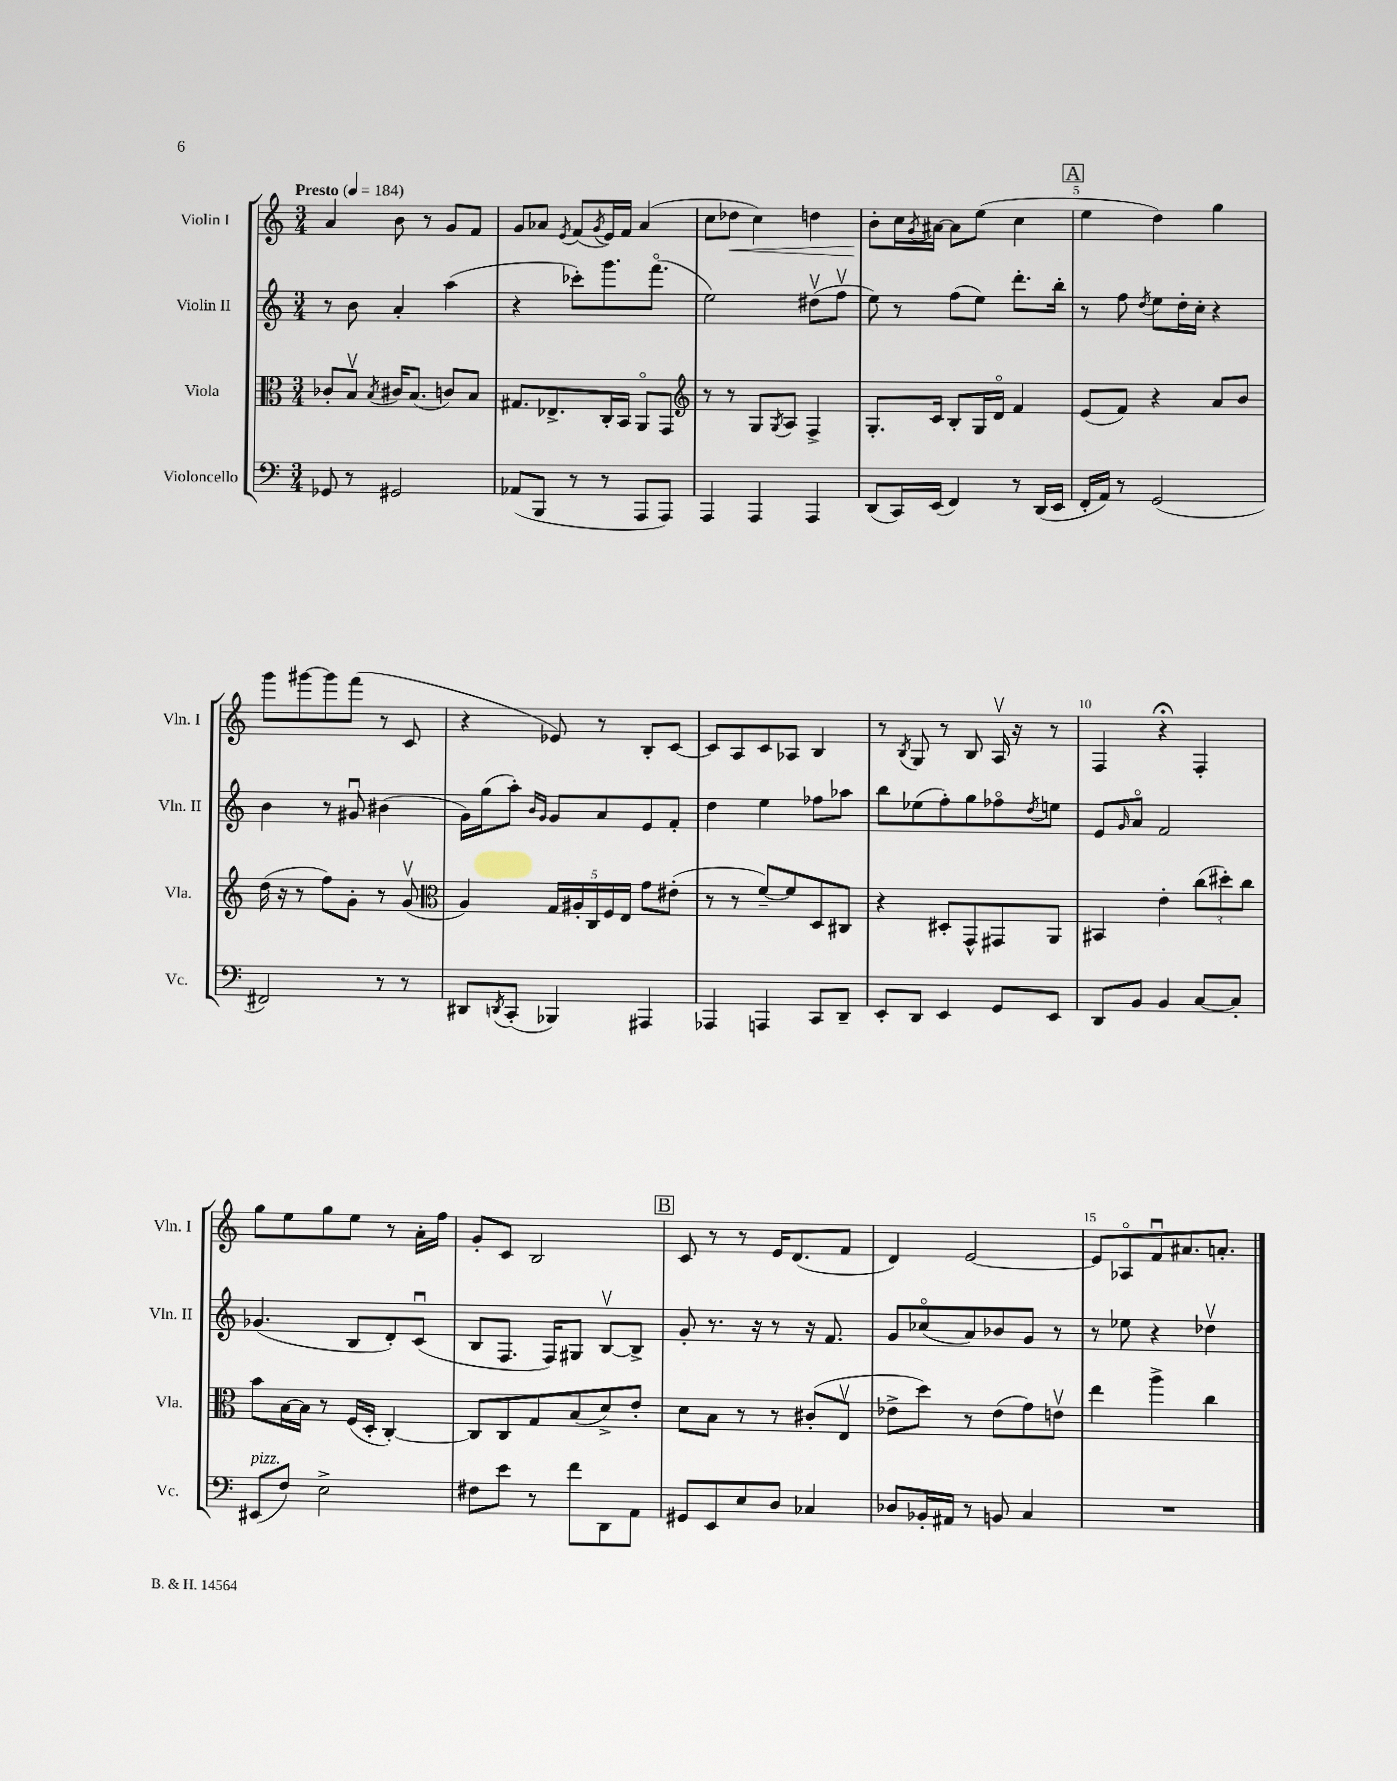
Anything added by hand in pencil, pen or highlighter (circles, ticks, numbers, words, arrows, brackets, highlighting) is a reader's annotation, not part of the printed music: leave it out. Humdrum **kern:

**kern	**kern	**kern	**kern
*staff4	*staff3	*staff2	*staff1
*clefF4	*clefC3	*clefG2	*clefG2
*k[]	*k[]	*k[]	*k[]
*M3/4	*M3/4	*M3/4	*M3/4
*MM184	*MM184	*MM184	*MM184
8GG-	8c-'	8r	4a
8r	8Bv	8b	.
.	8qB	.	.
2GG#	16c#	4a'	8b
.	(8.B	.	.
.	.	.	8r
.	8c)	(4aa	8g
.	8B	.	8f
=	=	=	=
(8AA-	8.G#	4r	8g
8BBB	.	.	8a-
.	8.E-^	.	.
.	.	.	8qe
8r	.	8ccc-')	(8f
.	.	.	8qg
8r	16C'	8.ggg	16e)
.	16BB	.	16f
8AAA	8AAo	.	(4a-
.	.	(8.fffo	.
8AAA)	8GG	.	.
=	=	=	=
*	*clefG2	*	*
4AAA	8r	2ee)	8cc
.	8r	.	8dd-
4AAA	8G	.	4cc)
.	8qG	.	.
.	8A	.	.
4AAA	4F^	(8dd#v	4dd
.	.	8ffv	.
=	=	=	=
(8DD	8.G'	8ee)	8b'
16CC)	.	8r	16cc
.	.	.	8qg
(16EE	16c	.	[16a#
4FF)	8B'	(8ff	8a#]
.	16G	8ee)	(8ee
.	16do	.	.
8r	4f	8.ddd'	4cc
(16DD	.	.	.
16EE	.	16bb'	.
=	=	=	=
16FF'	(8e	8r	4ee
16AA)	.	.	.
8r	8f)	8ff	.
.	.	8qdd	.
(2GG	4r	8ee	4dd)
.	.	16dd'	.
.	.	16cc'	.
.	8a	4r	4gg
.	8b	.	.
=	=	=	=
2FF#)	(16dd	4b	8ggg
.	16r	.	.
.	8r	.	[8ggg#
.	8ff)	8r	8ggg#]
.	8g'	8g#u	(8fff
8r	8r	(4b#	8r
8r	(8gv	.	8c
=	=	=	=
*	*clefC3	*	*
8DD#	4A)	16g)	4r
.	.	(16gg	.
8qDD	.	.	.
(8CC'	.	8aa')	.
.	.	16qqb	.
.	.	16qqg	.
4BBB-)	20G	8g	8e-)
.	20A#'	.	.
.	20C	.	.
.	.	8a	8r
.	20F	.	.
.	20E	.	.
4AAA#	8g	8e	8B'
.	(8e#'	8f'	[8c
=	=	=	=
4AAA-	8r	4dd	8c]
.	8r	.	8A
4AAA	[8f~)	4ee	8c
.	8f]	.	8A-
8CC	8D	8ff-	4B
8DD~	8C#	8aa-	.
=	=	=	=
8EE'	4r	8bb	8r
.	.	.	8qB
8DD	.	(8ee-	8G
4EE	8D#'	8ff')	8r
.	8GG^^	8gg	8B
8GG	8GG#	8ff-o	16Av
.	.	.	16r
.	.	8qdd	.
8EE	8AA	8ee	8r
=	=	=	=
8DD	4BB#	8e	4F
.	.	16qqg	.
8BB	.	8ao	.
4BB	4e'	2f	4r;
[8C	(12cc	.	4F'
.	12dd#')	.	.
8C']	.	.	.
.	12cc	.	.
=	=	=	=
(8EE#	8b	(4.g-	8gg
8F)	[16B	.	8ee
.	16B]	.	.
2E^	8r	.	8gg
.	(16F	8B	8ee
.	16D'	.	.
.	[4C')	8d')	8r
.	.	(8cu	16a'
.	.	.	16ff
=	=	=	=
8F#	8C]	8B	8g'
8e	8C	8.F	8c
8r	8G	.	2B
.	.	16F)	.
8f	(8B	8G#	.
8DD	8d^)	[8Bv	.
8AA	8e'	8B^]	.
=	=	=	=
8GG#	8d	8g'	8c
8EE	8B	8.r	8r
8E	8r	.	8r
.	.	16r	.
8D	8r	8r	16e
.	.	.	(8.d
4C-	(8c#'	16r	.
.	.	8.f	.
.	8Ev	.	8f
=	=	=	=
8D-	8e-^	8g	4d)
16BB-'	8dd)	(8cc-o	.
16AA#	.	.	.
8r	8r	8a)	[2e
8BB	(8e-	8b-	.
4C	8g)	8g	.
.	8ev	8r	.
=	=	=	=
2.r	4ee	8r	8e]
.	.	8ee-	8A-o
.	4aa^	4r	8fu
.	.	.	8.a#
.	4cc	4dd-v	.
.	.	.	8.a'
==	==	==	==
*-	*-	*-	*-
